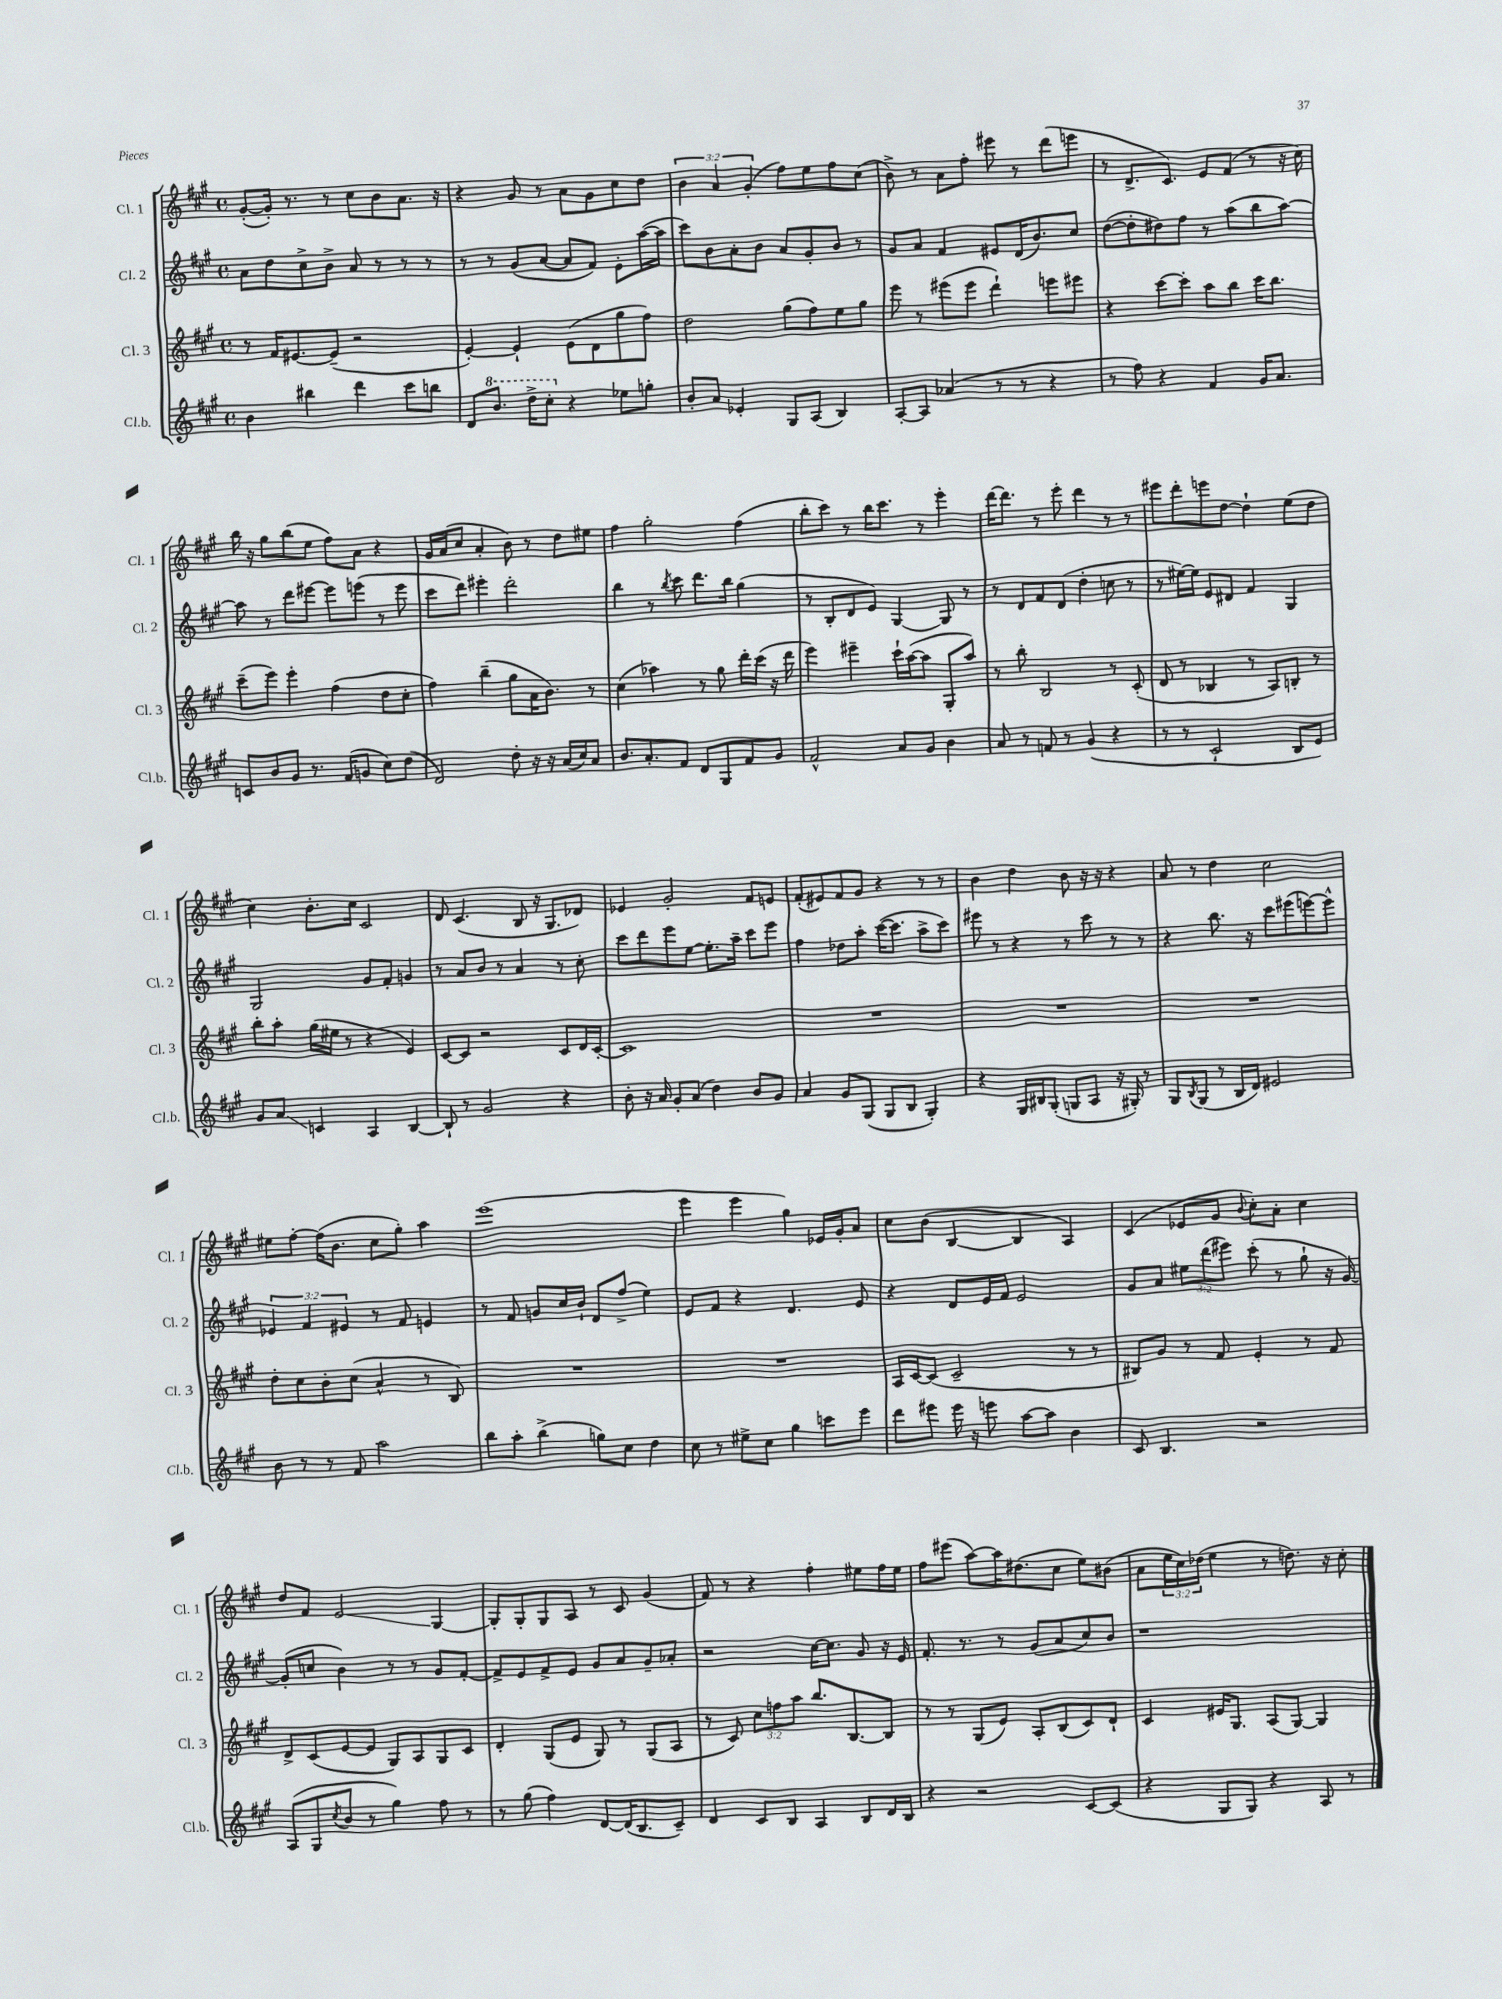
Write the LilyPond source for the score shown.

<<
\new StaffGroup <<
\new Staff = "s0" \with { instrumentName = "Cl. 1" shortInstrumentName = "Cl. 1" } {
    \clef treble \key a \major \defaultTimeSignature \time 4/4 \override Staff.TupletNumber.text = #tuplet-number::calc-fraction-text
    gis'8~-.( gis'16-.) r8. r8 cis''8 b'8 a'8. r16 |
    r4 gis'8 r8 a'8 gis'8 cis''8 d''8 |
    \tuplet 3/2 { b'4 a'4 gis'4-.( } fis''8) e''8 fis''8 cis''8( |
    b'8->) r8 a'8 fis''8-. eis'''8 r8 d'''8( e'''8 |
    r8 d'8.-> cis'8.) e'8 fis'8( r8 r16 cis''16) |
    b''16 r16 gis''8 b''8( e''8 fis''8) a'8 r4 |
    gis'16 a'16( cis''8 a'4-. b'8) r8 d''8 eis''8 |
    fis''4 gis''2-. fis''4( |
    b''8-. cis'''8) r8 b''16 cis'''8. r8 e'''4-. |
    d'''16~ d'''8. r8 e'''8-. d'''4 r8 r8 |
    eis'''8 d'''8-. e'''8 d''8~ d''4-! e''8( d''8 |
    cis''4) b'8.-. cis''16 cis'2 |
    d'8 cis'4.( b8 r16 gis8. des'8) |
    ees'4 gis'2-. fis'8 e'8 |
    fis'8-.( eis'8) fis'8 gis'8 r4 r8 r8 |
    b'4 d''4 b'8 r16 r16 r4 |
    a'8 r8 d''4 cis''2 |
    eis''8 fis''8~-. fis''16( b'8. cis''8 gis''8-.) a''4 |
    e'''1( |
    e'''4 e'''4 gis''4) ees'16 gis'16-. a'8 |
    cis''8 b'8( b4~ b4 a4) |
    cis'4( ees'8 gis'8 \appoggiatura { b'8 } cis''8-.) a'8-. cis''4 |
    d''8 fis'8 e'2\glissando gis4~ |
    gis8-. gis8-. gis8 a8 r8 cis'8 gis'4( |
    fis'8) r8 r4 fis''4-. eis''8 fis''16 eis''16 |
    fis''8 eis'''8( a''8~) a''16 dis''8.( cis''8 e''8) bis'8( |
    a'8 \tuplet 3/2 { e''16 cis''16) des''16( } e''4 r8 d''8.) r16 cis''8-. \bar "|." |
}
\new Staff = "s1" \with { instrumentName = "Cl. 2" shortInstrumentName = "Cl. 2" } {
    \clef treble \key a \major \defaultTimeSignature \time 4/4 \override Staff.TupletNumber.text = #tuplet-number::calc-fraction-text
    a'8 d''8 cis''8-> b'8-> a'8 r8 r8 r8 |
    r8 r8 gis'8( a'8~ a'8 fis'8) e'8-. a''16~( a''16 |
    cis'''8) b'8 a'8-. b'8 a'8 gis'8-. b'8 r8 |
    gis'8 a'8 fis'4 eis'8 d'16( b'8.) cis''8 |
    d''8~( d''8-. dis''8) fis''8 r8 a''8( b''8 a''8~) |
    a''8 r8 d'''8 eis'''8~ eis'''8 e'''8( r8 e'''8 |
    cis'''8 d'''8) eis'''4-. d'''2-. |
    b''4 r8 \acciaccatura { b''8 } cis'''8 d'''8. b''16 gis''4( |
    r8 b8-. d'8 e'8) gis4~ gis8 r8 |
    r8 d'8 fis'8 d'8( d''4-. c''8 r8 |
    r8 eis''16~) eis''16 e'8 dis'8 fis'4 gis4 |
    gis2 gis'8 fis'8-. g'4 |
    r8 a'8 b'8 r8 a'4 r8 cis''8-. |
    cis'''8 d'''8 e'''8 e''8~ e''8.-. a''16-- cis'''8 e'''8 |
    fis''4 des''8 a''8-. cis'''16~( cis'''8. a''8-> cis'''8) |
    eis'''8 r8 r4 r8 cis'''8 r8 r8 |
    r4 b''8. r16 cis'''8 eis'''8( e'''8~) e'''8-^ |
    \tuplet 3/2 { ees'4 fis'4 eis'4 } r8 fis'8 e'4 |
    r8 fis'8 g'8 cis''16 b'16-! d'8 fis''8->( e''4) |
    e'8 fis'8 r4 d'4. e'8 |
    r4 d'8 e'16 fis'16 e'2 |
    gis'8 a'8 \tuplet 3/2 { eis''8 d'''8( eis'''8) } cis'''8-.( r8 gis''8-! r16 gis'16~) |
    gis'8-.( c''8 b'4) r8 r8 gis'8 fis'8~-. |
    fis'8-> e'8 fis'8-> e'8 gis'8 a'8 gis'8-- aes'8-. |
    r2 cis''16~ cis''8. gis'8 r16 e'16 |
    fis'8.-. r8. r8 gis'8( a'8 cis''8) b'8 |
    r1 \bar "|." |
}
\new Staff = "s2" \with { instrumentName = "Cl. 3" shortInstrumentName = "Cl. 3" } {
    \clef treble \key a \major \defaultTimeSignature \time 4/4 \override Staff.TupletNumber.text = #tuplet-number::calc-fraction-text
    r8 fis'16 eis'8.~ eis'8--( r2 |
    e'4~-.) e'4-! e'8( d'8 gis''8 fis''8) |
    d''2 gis''8( fis''8) e''8 gis''8 |
    e'''8 r8 eis'''8( eis'''8 d'''4-!) e'''8 eis'''8 |
    r4 cis'''8~ cis'''8-. a''8 b''8 cis'''16 b''8. |
    cis'''8--( e'''8) e'''4-. fis''4( d''8 cis''8-. |
    fis''4) b''4--( gis''8 a'16 b'8.) r8 |
    cis''4( aes''4) r8 gis''8 d'''16-. cis'''16( r16 d'''16 |
    e'''4) eis'''4-- cis'''16-! a''16~( a''8 gis8-. a''8) |
    r8 b''8-. b2 r8 cis'8-.( |
    d'8 r8 bes4 r8 a8) b8-. r8 |
    b''8-. a''8-. gis''16( eis''16 r8 r4 e'4) |
    cis'8~ cis'8 r2 cis'8 d'16 cis'16~-. |
    cis'1 |
    R1 |
    R1 |
    R1 |
    d''8-. cis''8 b'8-. cis''8( a'4-^ r8 b8) |
    R1 |
    R1 |
    a16 cis'16~ cis'8( cis'2-- r8 r8 |
    bis8) gis'8 r8 fis'8 e'4-. r8 fis'8 |
    d'8-> cis'8( e'8~ e'8 gis8) a8 gis8 cis'8 |
    d'4-. gis8( e'8 gis8) r8 gis8( a8 |
    r8 cis'8) \tuplet 3/2 { cis''8 f''8 a''8 } b''8. b8.~ b8 |
    r8 r8 gis8( e'8) a8-. b8( cis'8) d'8-! |
    cis'4 eis'16 gis8. a8( gis8~) gis4 \bar "|." |
}
\new Staff = "s3" \with { instrumentName = "Cl.b." shortInstrumentName = "Cl.b." } {
    \clef treble \key a \major \defaultTimeSignature \time 4/4
    b'4 bis''4 d'''4 cis'''8 b''8 |
    d'8 \ottava #1 b''8. d'''16-> cis'''8-. \ottava #0 r4 ees''8 g''8-. |
    b'8-. a'8 ees'4-. gis8 a8( b4) |
    a8~-. a8 aes'4( r8 r8 r4 |
    r8 fis''8) r4 fis'4 gis'16 a'8. |
    c'8 b'8 gis'8 r8. fis'16( g'8 cis''8) d''8( |
    d'2) d''8-. r16 r16 a'16( cis''16) a'8 |
    b'8. a'8.-. fis'8 d'8 gis8 fis'8 gis'8 |
    fis'2-^ a'8 gis'8 b'4 |
    a'8 r8 f'8 r8 gis'4( r4 |
    r8 r8 cis'2-! b8 e'8) |
    gis'8 a'8\glissando c'4 a4 b4~ |
    b8-! r8 gis'2 r4 |
    b'8-. r16 a'16 gis'8-. a'8( d''4) b'8 gis'8 |
    a'4 gis'8 gis8( gis8 b8 gis4-.) |
    r4 gis16 bis16 gis8-.( g8 a8 r16 gis16-.) r8 |
    gis8 \acciaccatura { b8 } gis8( r8 b16 d'16) eis'2 |
    b'8 r8 r8 fis'8 a''2 |
    b''8 a''8-. b''4->( g''8) cis''8 d''4 |
    cis''8 r8 eis''8-> cis''8 gis''4 c'''8 e'''8 |
    d'''8 eis'''8 eis'''16 r16 e'''8 a''8~ a''8 b'4 |
    cis'8 b4. r2 |
    a8( gis8 \acciaccatura { cis''8 } b'8 r8 gis''4) fis''8 r8 |
    r8 gis''8( fis''4) d'8~ d'16( b8. cis'8--) |
    d'4 cis'8 b8 a4 b8 d'16 b16 |
    r4 r2 cis'8~ cis'8( |
    r4 gis8 gis8) r4 a8 r8 \bar "|." |
}
>>
>>
\layout { \context { \Score \remove "Bar_number_engraver" } }
